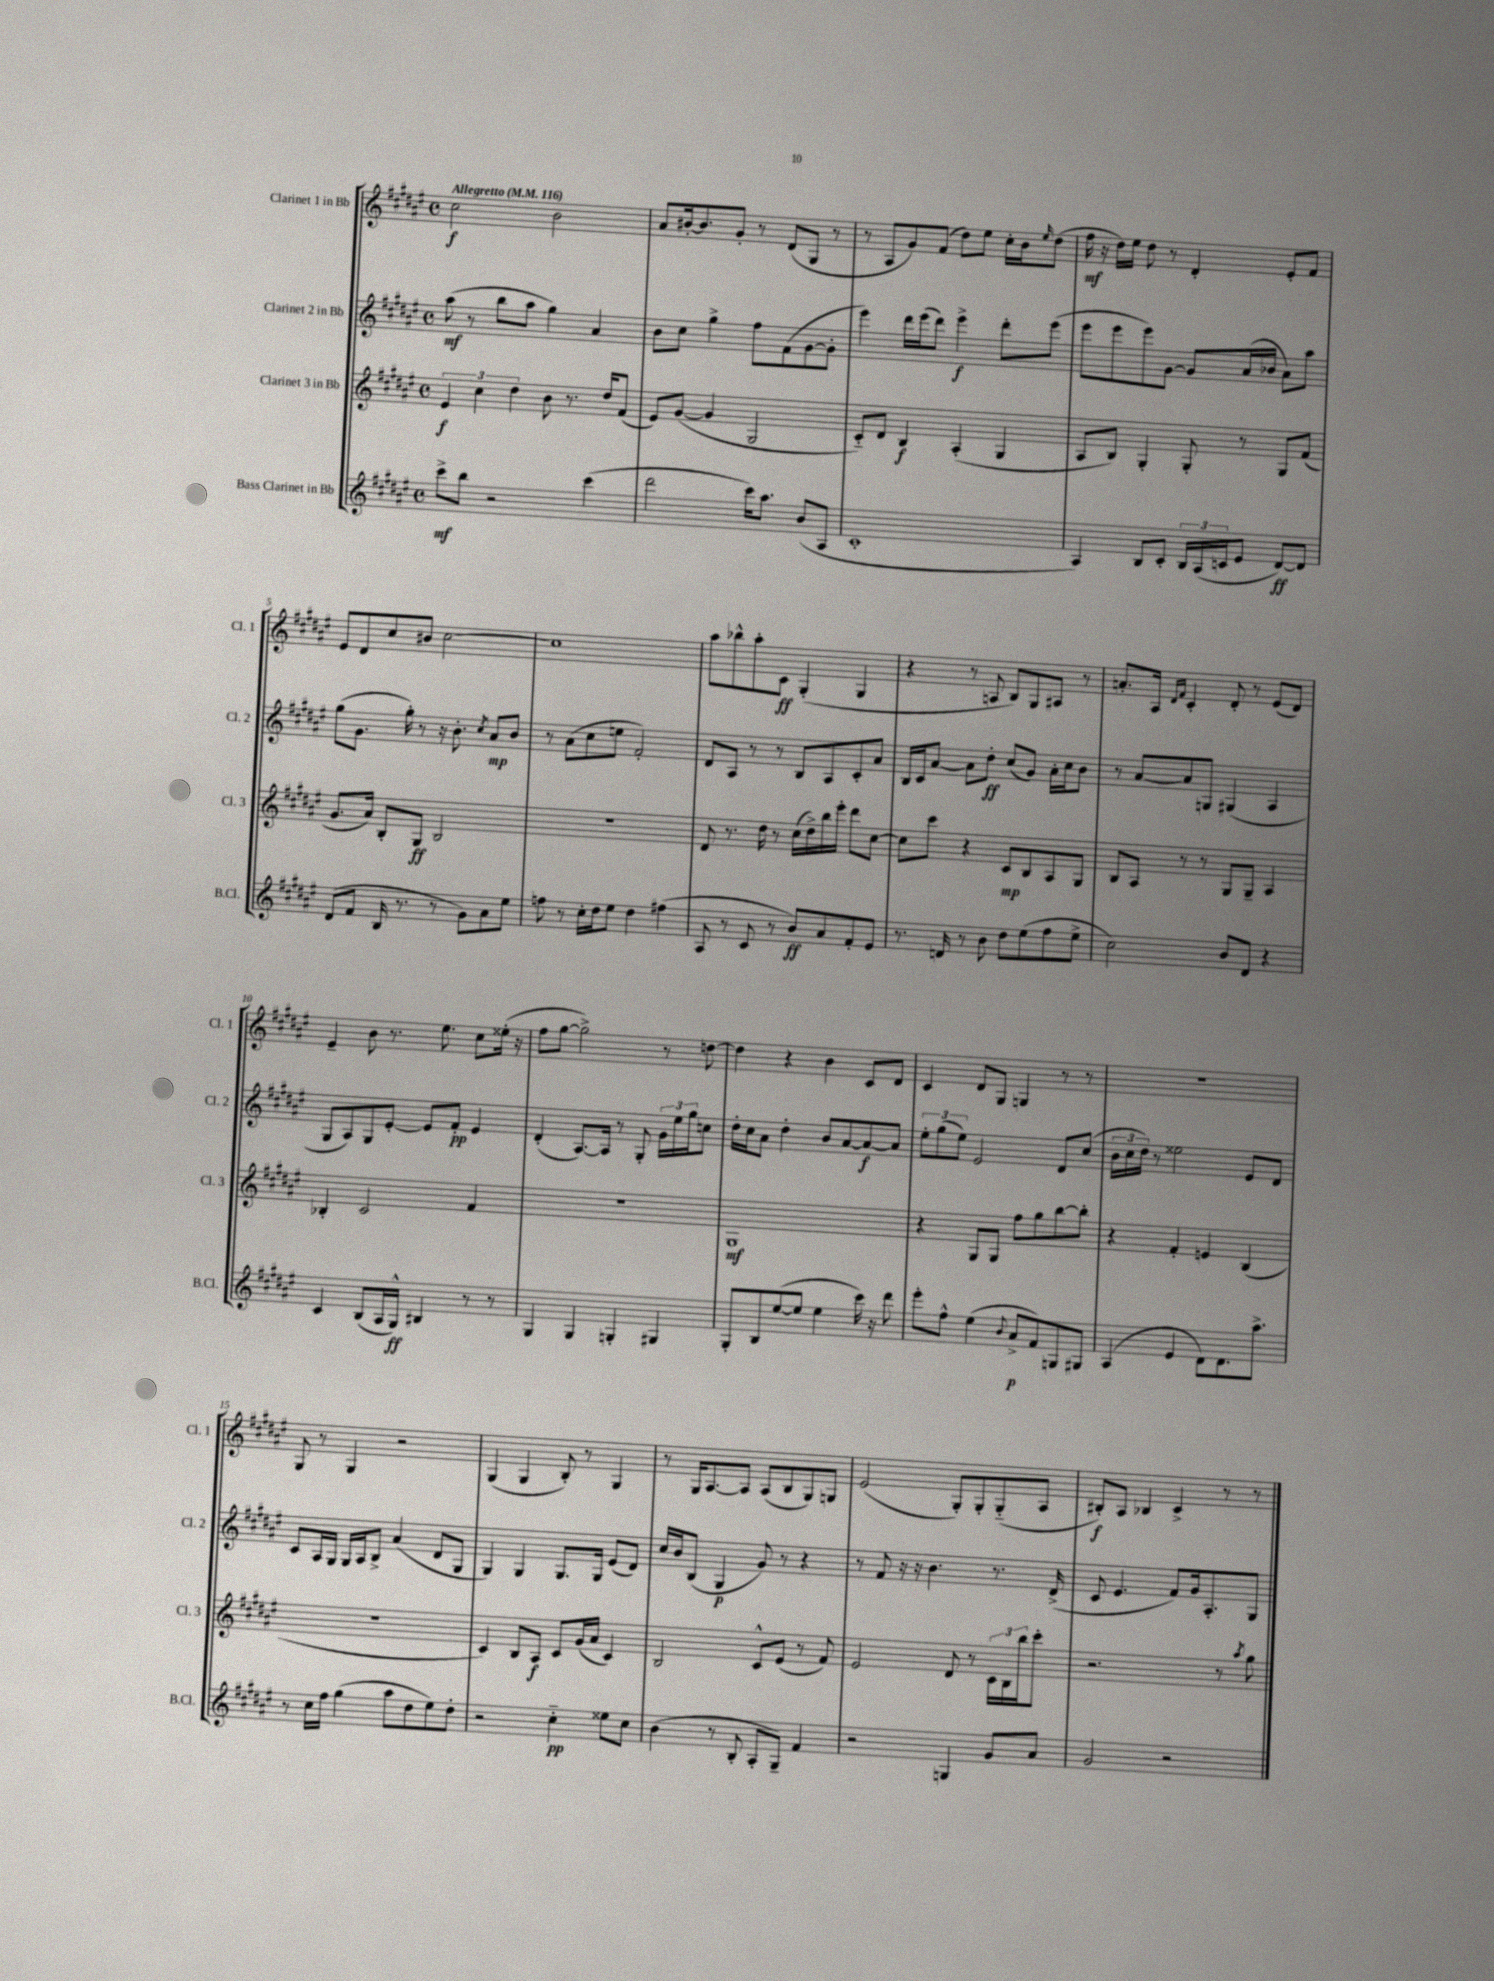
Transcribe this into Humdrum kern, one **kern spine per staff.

**kern	**kern	**kern	**kern
*staff4	*staff3	*staff2	*staff1
*clefG2	*clefG2	*clefG2	*clefG2
*k[f#c#g#d#a#e#]	*k[f#c#g#d#a#e#]	*k[f#c#g#d#a#e#]	*k[f#c#g#d#a#e#]
*M4/4	*M4/4	*M4/4	*M4/4
*met(c)	*met(c)	*met(c)	*met(c)
*MM116	*MM116	*MM116	*MM116
8ccc#^	6e#	(8aa#	2cc#
8bb	.	8r	.
.	6cc#	.	.
2r	.	8bb	.
.	6dd#	.	.
.	.	8aa#	.
.	8b	4gg#)	2b
.	8.r	.	.
(4ccc#	.	4a#	.
.	16dd#	.	.
.	(8f#	.	.
=	=	=	=
2ddd#	8e#)	8b	8a#
.	([8g#	8cc#	[16b#'
.	.	.	8.b#]
.	4g#]	4gg#^	.
.	.	.	8g#'
16ccc#)	2G#	8ff#	8r
8.aa#	.	.	.
.	.	(8f#	(8d#
(8b	.	[8g#	8G#
8A#	.	8g#']	8r
=	=	=	=
1c#'	8c#'~)	4eee#)	8r
.	8d#	.	8A#
.	4B	16ddd#	8g#)
.	.	(16eee#	.
.	.	8ddd#)	(8f#
.	(4A#'	4eee#^	8dd#)
.	.	.	8ee#
.	4G#	8ddd#'	16cc#'
.	.	.	16b
.	.	.	16qqee#
.	.	(8eee#	(8dd#
=	=	=	=
4A#)	8A#	8eee#	16ff#
.	.	.	16r
.	8B)	8eee#	16dd#)
.	.	.	16ee#
8B	4G#'	8eee#)	8dd#
8c#'	.	[8g#	8r
24B	8G#'	8g#]	4d#'
(24A#	.	.	.
24c	.	.	.
8e#	8r	(16a#	.
.	.	16b-	.
[8d#)	8G#	8a#)	8e#'
8d#]	(8f#	8aa#	8f#
=	=	=	=
(8d#	8.g#	(8gg#	8e#
8f#	.	8.g#	8d#
.	16a#)	.	.
16B	8B'	.	8cc#
8.r	.	16gg#')	.
.	8G#	8r	8b#
8r	2B	16r	[2cc#
.	.	8.b'	.
8g#)	.	.	.
.	.	8qcc#	.
8a#	.	8a#	.
8ee#	.	8b	.
=	=	=	=
8ff	1r	8r	1cc#]
8r	.	(8a#	.
16cc#'	.	8cc#	.
16dd#	.	.	.
8ee#	.	8ee	.
4dd#	.	2f#')	.
(4ff#	.	.	.
=	=	=	=
8A#	8d#	8d#	8aa#
8r	8.r	8A#	8bb-^^
8c#	.	8r	8aa#'
.	16dd#	.	.
8r	8r	8r	8c#
8b)	(16cc#	8B	(4G#'
.	16dd#^)	.	.
8a#	16bb	8A#	.
.	16eee#'	.	.
8f#'	8ddd#	8c#'	4G#
8e#	[8cc#	8a#	.
=	=	=	=
8.r	8cc#]	16B	4r
.	.	16c#	.
.	8ccc#	[8a#	.
16d	.	.	.
8r	4r	8a#]	8r
8b	.	8dd#'	8A
8dd#	8c#	(8cc#	8B)
(8ee#	8B	8g#)	8G#
8ff#	8A#	16a#'	8A#
.	.	16cc#	.
8ee#^	8G#	8b	8r
=	=	=	=
2cc#)	8B	8r	8.a'
.	8A#	[8a#	.
.	.	.	16A#
.	.	.	16qqd#
.	.	.	16qqf#
.	8r	8a#]	4c#'
.	8r	8G	.
8b	8G#	(4G#	8d#'
8d#	8G#~	.	8r
4r	4A#	4A#	(8e#
.	.	.	8d#)
=	=	=	=
4c#	4B-'	8G#	4e#~
.	.	8A#)	.
(8B	2c#	8G#	8b
16A#	.	[8e#'	8.r
16G#^^)	.	.	.
4B#	.	8e#]	.
.	.	.	8.ee#
.	.	8f#'	.
8r	4f#	4e#	8cc#
8r	.	.	(16ee##'
.	.	.	16r
=	=	=	=
4G#	1r	(4d#'	8ff#
.	.	.	[8gg#
4G#	.	[8.A#)	2gg#^])
.	.	16A#]	.
4G'	.	8r	.
.	.	8G#'	.
4G#	.	24g#	8r
.	.	24ee#	.
.	.	24gg#	.
.	.	8cc	[8dd
=	=	=	=
8G#'	1G#	16dd#'	4dd]
.	.	16cc#	.
8B	.	8a#	.
([8ee#	.	4dd#'	4r
8ee#]	.	.	.
4ee#	.	8b	4b
.	.	[8a#	.
16ccc#)	.	8a#_	8c#
16r	.	.	.
8ddd#	.	8a#]	8d#
=	=	=	=
8eee#'	4r	12ee#'	4c#
.	.	(12gg#	.
8ff#^^	.	.	.
.	.	12ee#)	.
(4ee#	8G#	2e#	8d#
.	8G#	.	8G#
8qqb	.	.	.
8a#^	8ff#	.	4G
8f#)	8gg#	.	.
8G	[8bb	8d#	8r
8G#	8bb']	(8cc#	8r
=	=	=	=
(4A#	4r	24b	1r
.	.	24cc#	.
.	.	24dd#)	.
.	.	8r	.
4e#	4f#'	2ee##	.
8d#)	4e	.	.
8.d#	.	.	.
.	(4B	8e#	.
8.aa#^	.	.	.
.	.	8d#	.
=	=	=	=
8r	1r	8c#	8G#
16cc#	.	16A#	8r
16ff#	.	16G#	.
(4gg#	.	16G#	4G#
.	.	16A#	.
.	.	8B^	.
8aa#	.	(4a#	2r
8dd#	.	.	.
8ee#)	.	8d#	.
8dd#'	.	8G#	.
=	=	=	=
2r	4c#)	4G#)	(4G#
.	8B	4G#	4G#
.	8A#	.	.
4cc#'~	8c#	8.G#	8B')
.	(16g#	.	8r
.	16a#	16G#	.
8ee##	4c#)	(8e#	4G#
8cc#	.	8d#)	.
=	=	=	=
(4b	2B	16cc#	8r
.	.	16b	.
.	.	(8B	16G#
.	.	.	[8.A#
8r	.	4G#	.
8B'	.	.	8A#]
8A#'	8c#^^	8g#)	(8A#
8G#~)	(8e#	8r	8B
4f#	8r	4r	8G#)
.	8f#)	.	8G
=	=	=	=
2r	2e#	8r	(2e#
.	.	8f#	.
.	.	16r	.
.	.	16r	.
.	.	4.b	.
4G	8d#	.	8G#')
.	8r	.	8G#'
8g#	24c#	8.r	(8G#'~
.	24B	.	.
.	24bb	.	.
8a#	8ccc#'	.	8A#
.	.	(16d#^	.
=	=	=	=
2g#	2.r	8c#	8B#')
.	.	4.e#	8A#
.	.	.	4B-
2r	.	8f#)	4c#^
.	.	16g#	.
.	.	8.A#'	.
.	8r	.	8r
.	8qaa#	.	.
.	8gg#	8G#	8r
==	==	==	==
*-	*-	*-	*-
